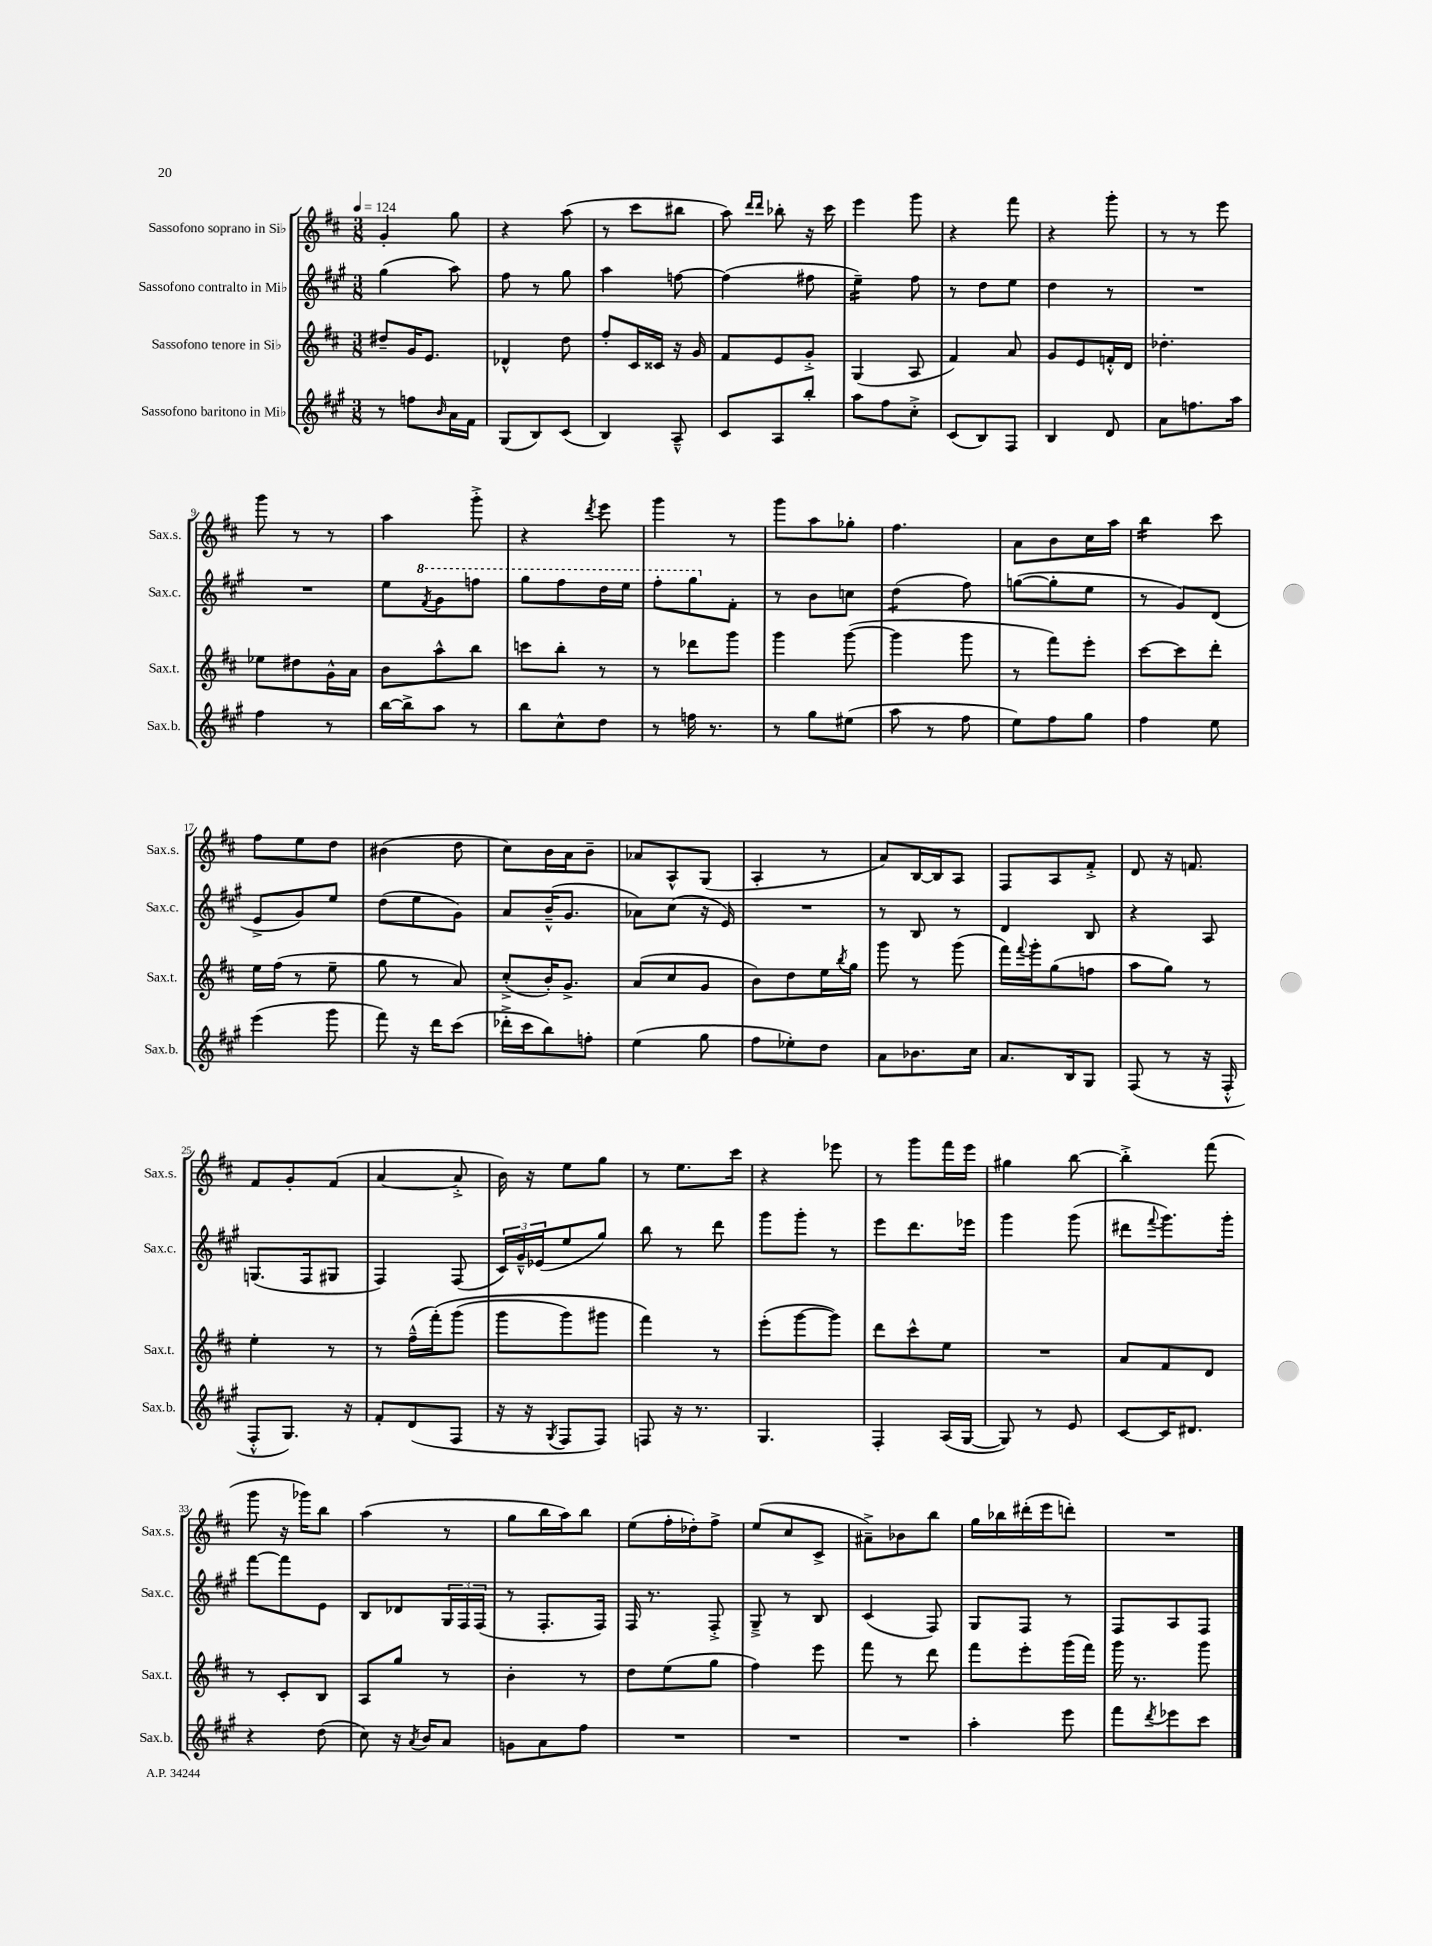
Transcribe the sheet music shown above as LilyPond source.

<<
\new StaffGroup <<
\new Staff = "s0" \with { instrumentName = "Sassofono soprano in Sib" shortInstrumentName = "Sax.s." } {
    \clef treble \key d \major \numericTimeSignature \time 3/8 \tempo 4 = 124
    g'4-. g''8 |
    r4 a''8( |
    r8 cis'''8 bis''8 |
    a''8) \grace { d'''16 d'''16 } bes''8-. r16 cis'''16 |
    e'''4 g'''8 |
    r4 fis'''8 |
    r4 g'''8-. |
    r8 r8 e'''8 |
    g'''8 r8 r8 |
    a''4 g'''8-.-> |
    r4 \acciaccatura { d'''8 } e'''8 |
    g'''4 r8 |
    g'''8 a''8 ges''8-. |
    fis''4. |
    a'8 b'8 cis''16 a''16 |
    b''4:16 cis'''8 |
    fis''8 e''8 d''8 |
    bis'4( d''8 |
    cis''8) b'16 a'16 b'8-- |
    aes'8 a8-^ g8( |
    a4-. r8 |
    a'8) b16~ b16 a8 |
    fis8 a8 fis'8-.-> |
    d'8 r16 f'8. |
    fis'8 g'8-. fis'8( |
    a'4~ a'8-.-> |
    b'16) r16 e''8 g''8 |
    r8 e''8. cis'''16 |
    r4 ees'''8 |
    r8 g'''8 fis'''16 e'''16 |
    gis''4 b''8~ |
    b''4-.-> fis'''8( |
    g'''8 r16 ges'''16) b''8 |
    a''4( r8 |
    g''8 b''16 a''16) b''8 |
    e''8( fis''16-. des''16-.) fis''8-> |
    e''8( cis''8 cis'8-> |
    ais'8--->) bes'8 b''8 |
    g''16 bes''16 dis'''16-.( e'''16 d'''8-.) |
    R4. \bar "|." |
}
\new Staff = "s1" \with { instrumentName = "Sassofono contralto in Mib" shortInstrumentName = "Sax.c." } {
    \clef treble \key a \major \numericTimeSignature \time 3/8
    gis''4( a''8) |
    fis''8 r8 gis''8 |
    a''4 f''8~ |
    f''4( fis''8 |
    e''4:16--) fis''8 |
    r8 d''8 e''8 |
    d''4 r8 |
    R4. |
    R4. |
    e''8 \ottava #1 \acciaccatura { fis''8 } gis''8 f'''8 |
    gis'''8 fis'''8 d'''16 e'''16 |
    fis'''8-. gis'''8 \ottava #0 fis'8-. |
    r8 b'8 c''8 |
    d''4:8( fis''8) |
    g''8~( g''8-. e''8 |
    r8 gis'8) d'8( |
    e'8-> gis'8) e''8 |
    d''8( e''8 gis'8) |
    a'8 b'16---^( gis'8. |
    aes'8) cis''8( r16 e'16) |
    R4. |
    r8 b8 r8 |
    d'4 b8 |
    r4 a8 |
    g8.( fis16 gis8 |
    fis4) fis8( |
    \tuplet 3/2 { cis'16) gis'16---^ ees'16( } e''8 gis''8) |
    b''8 r8 d'''8 |
    gis'''8 gis'''8-. r8 |
    e'''8 d'''8. ees'''16 |
    gis'''4 gis'''8( |
    dis'''8 \appoggiatura { fis'''8 } gis'''8.) gis'''16-. |
    fis'''8~ fis'''8 e'8 |
    b8 des'8 \tuplet 3/2 { gis16 fis16 fis16( } |
    r8 fis8.-. fis16) |
    fis16 r8. fis8-.-> |
    gis8---> r8 b8 |
    cis'4( fis8) |
    gis8 fis8 r8 |
    fis8 a8 fis8 \bar "|." |
}
\new Staff = "s2" \with { instrumentName = "Sassofono tenore in Sib" shortInstrumentName = "Sax.t." } {
    \clef treble \key d \major \numericTimeSignature \time 3/8
    dis''8-- g'16 e'8. |
    des'4-^ d''8 |
    fis''8-. cis'16 cisis'16 r16 g'16 |
    fis'8 e'8 g'8-.-> |
    g4( a8 |
    fis'4) a'8 |
    g'8 e'8 f'16-.-^ d'16 |
    des''4.-. |
    ees''8 dis''8 g'16-^ a'16 |
    b'8 a''8-^ b''8 |
    c'''8 b''8-. r8 |
    r8 des'''8 g'''8 |
    g'''4 g'''8~( |
    g'''4 g'''8 |
    r8 fis'''8) e'''8-. |
    cis'''8~ cis'''8 d'''8-. |
    e''16 fis''16( r8 e''8-- |
    g''8 r8 a'8) |
    cis''8-.->( b'16-.) g'8.-> |
    a'8( cis''8 g'8 |
    b'8) d''8 e''16 \acciaccatura { b''8 } g''16 |
    g'''8 r8 g'''8( |
    fis'''16) \appoggiatura { fis'''8 } g'''16-. g''8( f''8 |
    a''8 g''8) r8 |
    e''4-. r8 |
    r8 fis''16---^( fis'''16-.)\( g'''8( |
    g'''8 g'''8) gis'''8 |
    fis'''4\) r8 |
    e'''8-.( g'''8~ g'''8) |
    d'''8 cis'''8-^ e''8 |
    R4. |
    a'8 fis'8 d'8 |
    r8 cis'8-. b8 |
    a8 g''8 r8 |
    b'4-. r8 |
    d''8 e''8( g''8 |
    fis''4) e'''8 |
    fis'''8 r8 d'''8 |
    fis'''8 e'''8-. g'''16( fis'''16) |
    g'''16 r8. g'''8 \bar "|." |
}
\new Staff = "s3" \with { instrumentName = "Sassofono baritono in Mib" shortInstrumentName = "Sax.b." } {
    \clef treble \key a \major \numericTimeSignature \time 3/8
    r8 f''8 \grace { b'16 } a'16 fis'16 |
    gis8( b8) cis'8( |
    b4) a8---^ |
    cis'8 a8 b''8-. |
    a''8 fis''8 cis''8-.-> |
    cis'8( b8) fis8 |
    b4 d'8 |
    a'8 f''8. a''16 |
    fis''4 r8 |
    b''16~ b''16-> a''8 r8 |
    b''8 cis''8-^ d''8 |
    r8 f''16 r8. |
    r8 gis''8 eis''8( |
    a''8 r8 fis''8 |
    e''8) fis''8 gis''8 |
    fis''4 e''8 |
    e'''4( gis'''8 |
    fis'''8) r16 d'''16 cis'''8( |
    des'''16-.-> cis'''16 b''8) f''8-. |
    e''4( gis''8 |
    fis''8 ees''8-.) d''8 |
    a'8 bes'8. cis''16 |
    a'8. b16 gis8 |
    fis8( r8 r16 fis16-.-^ |
    fis8-.-^ gis8.) r16 |
    fis'8-. d'8( fis8 |
    r16 r16 \acciaccatura { gis8 } fis8 fis8) |
    f8 r16 r8. |
    gis4. |
    fis4-. a16( gis16~ |
    gis8) r8 e'8 |
    cis'8~ cis'16 dis'8. |
    r4 d''8( |
    cis''8) r16 \acciaccatura { a'8 } b'16 a'8 |
    g'8 a'8 fis''8 |
    R4. |
    R4. |
    R4. |
    a''4-. e'''8 |
    fis'''8 \acciaccatura { d'''8 } ees'''8 cis'''8 \bar "|." |
}
>>
>>
